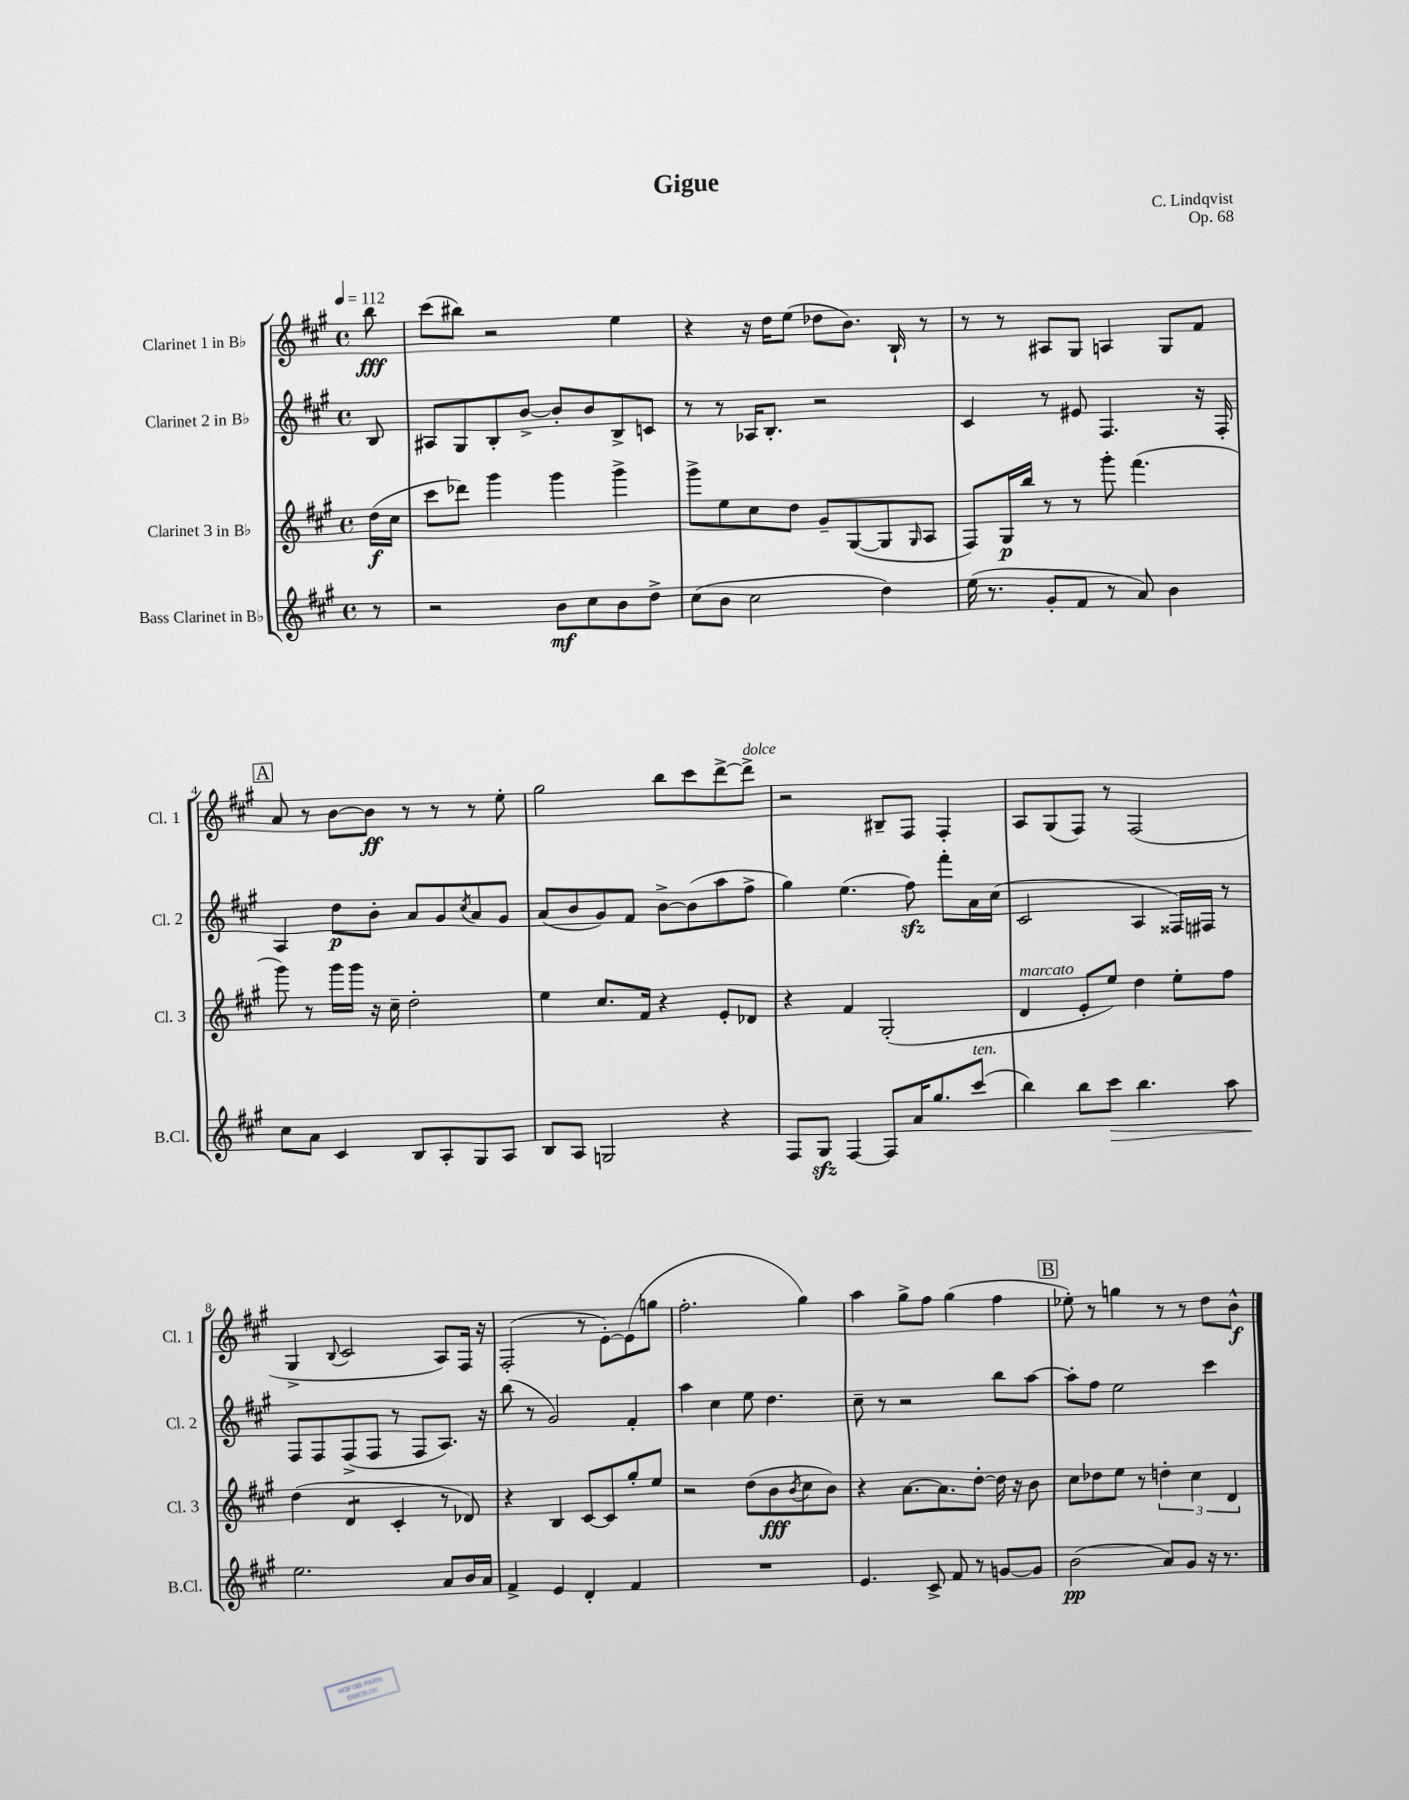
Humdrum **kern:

**kern	**dynam	**kern	**dynam	**kern	**dynam	**kern	**dynam
*part4	*part4	*part3	*part3	*part2	*part2	*part1	*part1
*staff4	*staff4	*staff3	*staff3	*staff2	*staff2	*staff1	*staff1
*I"Bass Clarinet in B♭	*	*I"Clarinet 3 in B♭	*	*I"Clarinet 2 in B♭	*	*I"Clarinet 1 in B♭	*
*I'B.Cl.	*	*I'Cl. 3	*	*I'Cl. 2	*	*I'Cl. 1	*
*clefG2	*	*clefG2	*	*clefG2	*	*clefG2	*
*k[f#c#g#]	*	*k[f#c#g#]	*	*k[f#c#g#]	*	*k[f#c#g#]	*
*M4/4	*	*M4/4	*	*M4/4	*	*M4/4	*
*met(c)	*	*met(c)	*	*met(c)	*	*met(c)	*
*MM112	*	*MM112	*	*MM112	*	*MM112	*
=	=	=	=	=	=	=	=
8r	.	(16dd\LL	f	8B/	.	8bb\	fff
.	.	16cc#\JJ	.	.	.	.	.
=1	=1	=1	=1	=1	=1	=1	=1
2r	.	8ccc#\L	.	8A#X/L	.	(8ccc#\L	.
.	.	8ddd-X\J)	.	8G#/	.	8bb#X\J)	.
.	.	4ggg#\	.	8B'/	.	2r	.
.	.	.	.	[8b^/J	.	.	.
8b\L	mf	4ggg#\	.	8b'/L]	.	.	.
8cc#\	.	.	.	8b/	.	.	.
8b\	.	4ggg#^\	.	8B^/	.	4ee\	.
8dd^\J	.	.	.	8cn/J	.	.	.
=2	=2	=2	=2	=2	=2	=2	=2
(8cc#\L	.	8ggg#^\L	.	8r	.	4r	.
8b\J	.	8ee\	.	8r	.	.	.
2cc#\	.	8cc#\	.	16A-X/KL	.	16r	.
.	.	.	.	8.B'/J	.	16dd\KL	.
.	.	8dd\J	.	.	.	(8ee\J	.
.	.	8g#~/L	.	2r	.	8dd-X\L	.
.	.	([8G#/	.	.	.	8.b\J)	.
4dd\)	.	8G#/]	.	.	.	.	.
.	.	.	.	.	.	16B`/	.
.	.	16qqG#/	.	.	.	.	.
.	.	8A/J	.	.	.	8r	.
=3	=3	=3	=3	=3	=3	=3	=3
(16ee\	.	8F#/L)	.	4c#/	.	8r	.
8.r	.	.	.	.	.	.	.
.	.	16G#/L	p	.	.	8r	.
.	.	16bb/JJ	.	.	.	.	.
8g#'/L	.	8r	.	8r	.	8A#X/L	.
8f#/J	.	8r	.	8e#X/	.	8G#/J	.
8r	.	8ggg#'\	.	4.F#/	.	4An/	.
8a/)	.	(4.fff#\	.	.	.	.	.
4b\	.	.	.	.	.	8G#/L	.
.	.	.	.	16r	.	8f#/J	.
.	.	.	.	16F#'/	.	.	.
!!LO:LB:g=z
!!LO:REH:place=s1:t=A
=4	=4	=4	=4	=4	=4	=4	=4
8cc#\L	.	8ggg#\)	.	4A/	.	8a/	.
8a\J	.	8r	.	.	.	8r	.
4c#/	.	16ggg#\LL	.	8dd\L	p	[8b\L	.
.	.	16ggg#\JJ	.	.	.	.	.
.	.	16r	.	8b'\J	.	8b\J]	ff
.	.	16cc#~\	.	.	.	.	.
8B/L	.	2dd'\	.	8a/L	.	8r	.
8A'/	.	.	.	8g#/	.	8r	.
.	.	.	.	8qcc#/	.	.	.
8G#/	.	.	.	8a/	.	8r	.
8A/J	.	.	.	8g#/J	.	8ee'\	.
=5	=5	=5	=5	=5	=5	=5	=5
8B/L	.	4ee\	.	(8a/L	.	2gg#\	.
8A/J	.	.	.	8b/	.	.	.
2Gn/	.	8.cc#/L	.	8g#/)	.	.	.
.	.	.	.	8f#/J	.	.	.
.	.	16f#/Jk	.	.	.	.	.
.	.	4r	.	[8b^\L	.	8bb\L	.
.	.	.	.	(8b\]	.	8ccc#\	.
4r	.	8e'/L	.	8aa\	.	[8ddd^\	.
!	!	!	!	!	!	!LO:TX:a:i:t=dolce	!
.	.	8d-X/J	.	8ff#^\J	.	8ddd^\J]	.
=6	=6	=6	=6	=6	=6	=6	=6
8F#/L	.	4r	.	4gg#\)	.	2r	.
8G#zz/J	.	.	.	.	.	.	.
[4F#/	.	4f#/	.	(4.ee\	.	.	.
8F#/L]	.	(2G#'/	.	.	.	8B#X~/L	.
16a/K	.	.	.	8ff#zz\)	.	8F#/J	.
8.gg#/	.	.	.	.	.	.	.
.	.	.	.	8fff#'\L	.	4F#'/	.
!LO:TX:a:i:t=ten.	!	!	!	!	!	!	!
(8ccc#/J	.	.	.	16a\L	.	.	.
.	.	.	.	(16cc#\JJ	.	.	.
=7	=7	=7	=7	=7	=7	=7	=7
!	!	!LO:TX:a:i:t=marcato	!	!	!	!	!
4bb\)	.	4d/	.	2c#/	.	8A/L	.
.	.	.	.	.	.	(8G#/	.
8bb\L	.	8e'/L	.	.	.	8F#/J)	.
!	!LO:HP:b	!	!	!	!	!	!
8ccc#\J	>	8ee/J)	.	.	.	8r	.
4.bb\	.	4dd\	.	4A/	.	(2F#/	.
.	.	8ee'\L	.	16F##X/LL)	.	.	.
.	.	.	.	16F#X/JJ	.	.	.
8aa\	.	8ff#\J	.	8r	.	.	.
!!LO:LB:g=z
=8	=8	=8	=8	=8	=8	=8	=8
2.ee\	.	(4dd\	.	8F#/L	.	4G#^/	.
.	.	.	.	8F#/	.	.	.
.	.	.	.	.	.	8qqB/	.
*	*	*tremolo	*	*	*	*	*
.	.	8d/L	.	(8F#^/	.	2c#/	.
.	.	8d/J	.	8F#/J	.	.	.
*	*	*Xtremolo	*	*	*	*	*
.	.	4c#'/	.	8r	.	.	.
.	.	.	.	8F#/L	.	.	.
8a/L	]	8r	.	8.A/J)	.	8A/L)	.
16b/L	.	8d-X/)	.	.	.	16F#/Jk	.
16a/JJ	.	.	.	16r	.	16r	.
=9	=9	=9	=9	=9	=9	=9	=9
4f#^/	.	4r	.	(8bb\	.	(2F#'/	.
.	.	.	.	8r	.	.	.
4e/	.	4B/	.	2g#/)	.	.	.
4d'/	.	[8c#/L	.	.	.	8r	.
.	.	8c#/]	.	.	.	[8e'\L)	.
4f#/	.	8gg#'/	.	4f#'/	.	(8e\]	.
.	.	8ee/J	.	.	.	8ggn\J	.
=10	=10	=10	=10	=10	=10	=10	=10
1r	.	2r	.	4aa\	.	2.ff#'\	.
.	.	.	.	4cc#\	.	.	.
.	.	(8dd\L	.	8ee\	.	.	.
.	.	8b\	fff	4.dd\	.	.	.
.	.	8qb/	.	.	.	.	.
.	.	8cc#\	.	.	.	4gg#\)	.
.	.	8b\J)	.	.	.	.	.
=11	=11	=11	=11	=11	=11	=11	=11
4.e/	.	4r	.	8cc#~\	.	4aa\	.
.	.	.	.	8r	.	.	.
.	.	[8.a\L	.	2r	.	8gg#^\L	.
8c#^/	.	.	.	.	.	8ff#\J	.
.	.	8.a\]	.	.	.	.	.
8f#/	.	.	.	.	.	(4gg#\	.
8r	.	[8dd'\J	.	.	.	.	.
[8gn/L	.	16dd\]	.	8bb\L	.	4ff#\	.
.	.	16r	.	.	.	.	.
8g/J]	.	8b\	.	[8aa\J	.	.	.
!!LO:REH:place=s1:t=B
=12	=12	=12	=12	=12	=12	=12	=12
(2b\	pp	8cc#\L	.	8aa'\L]	.	8ee-X'\)	.
.	.	8dd-X\	.	8ff#\J	.	8r	.
.	.	8ee\J	.	2ee\	.	4ggn\	.
.	.	8r	.	.	.	.	.
8a/L)	.	6ddn'\	.	.	.	8r	.
8g#/J	.	.	.	.	.	8r	.
.	.	6cc#\	.	.	.	.	.
16r	.	.	.	4ccc#\	.	8dd\L	.
8.r	.	.	.	.	.	.	.
.	.	6d/	.	.	.	.	.
.	.	.	.	.	.	8b^^\J	f
==	==	==	==	==	==	==	==
*-	*-	*-	*-	*-	*-	*-	*-
